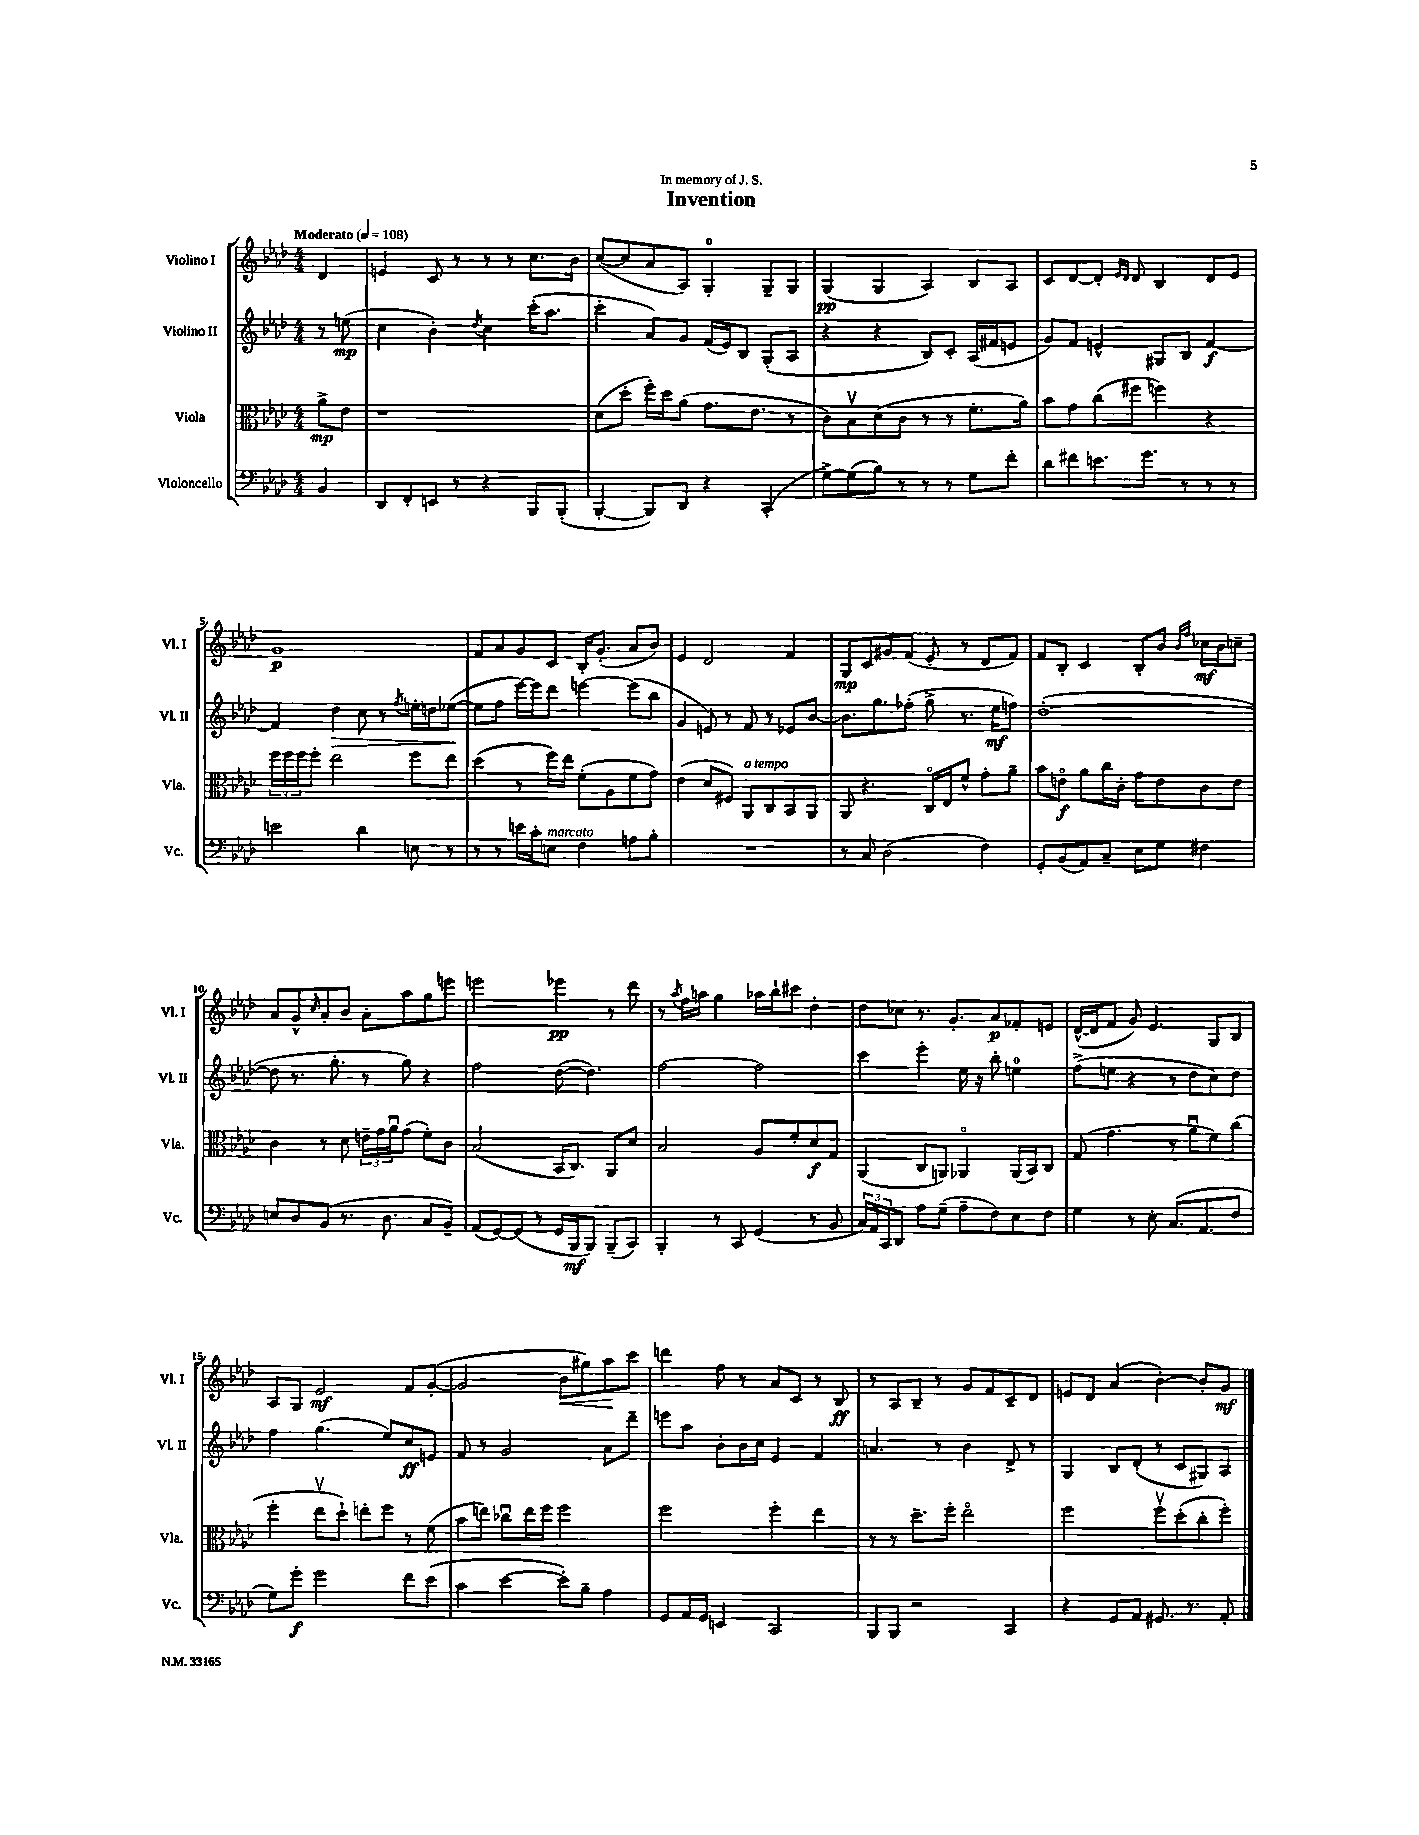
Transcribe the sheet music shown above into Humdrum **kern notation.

**kern	**dynam	**kern	**dynam	**kern	**dynam	**kern	**dynam
*part4	*part4	*part3	*part3	*part2	*part2	*part1	*part1
*staff4	*staff4	*staff3	*staff3	*staff2	*staff2	*staff1	*staff1
*I"Violoncello	*	*I"Viola	*	*I"Violino II	*	*I"Violino I	*
*I'Vc.	*	*I'Vla.	*	*I'Vl. II	*	*I'Vl. I	*
*clefF4	*	*clefC3	*	*clefG2	*	*clefG2	*
*k[b-e-a-d-]	*	*k[b-e-a-d-]	*	*k[b-e-a-d-]	*	*k[b-e-a-d-]	*
*M4/4	*	*M4/4	*	*M4/4	*	*M4/4	*
*MM108	*	*MM108	*	*MM108	*	*MM108	*
=	=	=	=	=	=	=	=
!	!	!	!	!	!	!LO:TX:a:B:t=Moderato	!
4BB-/	.	8a-^\L	mp	8r	.	4d-/	.
.	.	8e-\J	.	(8een\	mp	.	.
=1	=1	=1	=1	=1	=1	=1	=1
8DD-/L	.	1r	.	4cc\	.	4en/	.
8FF'/	.	.	.	.	.	.	.
8EEn/J	.	.	.	4b-'\)	.	8c/	.
8r	.	.	.	.	.	8r	.
.	.	.	.	8qdd-/	.	.	.
4r	.	.	.	4cc\	.	8r	.
.	.	.	.	.	.	8r	.
8BBB-/L	.	.	.	(16ccc'\KL	.	8.cc\L	.
.	.	.	.	8.aa-\J	.	.	.
(8BBB-'/J	.	.	.	.	.	.	.
.	.	.	.	.	.	16b-\Jk	.
=2	=2	=2	=2	=2	=2	=2	=2
[4BBB-'/	.	(8d-\L	.	4ccc'\	.	([8cc/L	.
.	.	8dd-'\J	.	.	.	8cc/]	.
8BBB-/L])	.	16ff'\LL)	.	8a-/L)	.	8a-/	.
.	.	16dd-\J	.	.	.	.	.
8DD-/J	.	(8a-\J	.	8g/J	.	8A-/J)	.
4r	.	8.g\L	.	(16f/LL	.	4G'/	.
.	.	.	.	16e-/J)	.	.	.
.	.	.	.	8B-/J	.	.	.
.	.	8.e-\J	.	.	.	.	.
(4CC'/	.	.	.	(8G'/L	.	8G~/L	.
.	.	8r	.	8A-/J	.	8G/J	.
=3	=3	=3	=3	=3	=3	=3	=3
[8G^\L)	.	8c\L)	.	4r	.	(4G/	pp
(8G\]	.	8B-v\	.	.	.	.	.
8B-\J)	.	(8d-\	.	4r	.	4G/	.
8r	.	8c\J	.	.	.	.	.
8r	.	8r	.	8B-/L)	.	4A-/)	.
8r	.	8r	.	8c'/J	.	.	.
8G\L	.	8.f'\L	.	(16A-/LL	.	8B-/L	.
.	.	.	.	16f#X/J	.	.	.
8f'\J	.	.	.	8en/J	.	8A-/J	.
.	.	16a-\Jk)	.	.	.	.	.
=4	=4	=4	=4	=4	=4	=4	=4
8d-\L	.	8b-\L	.	8g/L)	.	8c/L	.
8f#X\	.	8g\	.	8f/J	.	[8d-/	.
8.en\	.	(8cc\	.	4en^^/	.	8d-'/J]	.
.	.	.	.	.	.	16qqe-/LL	.
.	.	.	.	.	.	16qqd-/JJ	.
.	.	8ff#X\J	.	.	.	8d-/	.
8.g\J	.	.	.	.	.	.	.
.	.	4ffn\)	.	8G#X/L	.	4B-/	.
8r	.	.	.	8B-/J	.	.	.
8r	.	4r	.	[4f/	f	8d-/L	.
8r	.	.	.	.	.	8e-/J	.
!!LO:LB:g=z
=5	=5	=5	=5	=5	=5	=5	=5
2en\	.	24ff\LL	.	4f/]	.	1g	p
.	.	24ff\	.	.	.	.	.
.	.	24ff\J	.	.	.	.	.
.	.	8ff'\J	.	.	.	.	.
!	!	!	!	!	!LO:HP:b	!	!
.	.	2ee-\	.	4dd-\	>	.	.
4d-\	.	.	.	8cc\	.	.	.
.	.	.	.	8r	.	.	.
.	.	.	.	8qff/	.	.	.
8En\	.	8ff\L	.	16een'\LL	.	.	.
.	.	.	.	16ddn\J	.	.	.
8r	.	8ee-\J	.	([8ee-X\J	.	.	.
.	.	.	.	.	]	.	.
=6	=6	=6	=6	=6	=6	=6	=6
8r	.	(4dd-\	.	8ee-\L]	.	8f/L	.
8r	.	.	.	8ff\J	.	8a-/	.
16en\LL	.	8r	.	[16eee-\LL)	.	8g/	.
16c'\J	.	.	.	16eee-\J]	.	.	.
!LO:TX:a:i:t=marcato	!	!	!	!	!	!	!
8En\J	.	16ff\LL)	.	8ddd-\J	.	8c/J	.
.	.	16ee-\JJ	.	.	.	.	.
4F\	.	(8f'\L	.	[4eeen\	.	16B-'/KL	.
.	.	.	.	.	.	(8.g'/J	.
.	.	8A-\	.	.	.	.	.
8An\L	.	8f\	.	(8eee\L]	.	8a-/L	.
8B-'\J	.	8g\J)	.	8bb-\J	.	8b-/J)	.
=7	=7	=7	=7	=7	=7	=7	=7
1r	.	(4e-\	.	4g/	.	4e-/	.
.	.	8d-/L	.	8en/)	.	2d-/	.
.	.	8F#X/J)	.	8r	.	.	.
!	!	!LO:TX:a:i:t=a tempo	!	!	!	!	!
.	.	8AA-/L	.	8f/	.	.	.
.	.	8C/	.	8r	.	.	.
.	.	8BB-/	.	8e-X/L	.	4f/	.
.	.	8AA-/J	.	[8b-/J	.	.	.
=8	=8	=8	=8	=8	=8	=8	=8
8r	.	8AA-/	.	8.b-\L]	.	8G/L	mp
8C/	.	4.r	.	.	.	8c/	.
.	.	.	.	8.gg\	.	.	.
(2D-\	.	.	.	.	.	8g#X/	.
.	.	.	.	(8ff-X'\J	.	(8f/J	.
.	.	16C/LL	.	8gg^\	.	8e-'/	.
.	.	16E-/J	.	.	.	.	.
.	.	8f^^/J	.	8.r	.	8r	.
4F\)	.	8g'\L	.	.	.	8d-/L	.
.	.	.	.	16ee-\KL	mf	.	.
.	.	8a-~\J	.	8ffn\J)	.	8f/J)	.
=9	=9	=9	=9	=9	=9	=9	=9
8GG'/L	.	8b-\L	.	([1dd-'	.	8f/L	.
(8BB-/	.	8en\J	f	.	.	8B-'/J	.
8AA-/)	.	8a-\L	.	.	.	4c/	.
8C~/J	.	16cc\L	.	.	.	.	.
.	.	16c'\JJ	.	.	.	.	.
8E-\L	.	8g\L	.	.	.	8B-'/L	.
8G\J	.	8e\	.	.	.	8b-/J	.
.	.	.	.	.	.	16qqb-/LL	.
.	.	.	.	.	.	16qqff/JJ	.
4F#X\	.	8c\	.	.	.	16cc-X\LL	mf
.	.	.	.	.	.	16b-\J	.
.	.	8e\J	.	.	.	8ccn~\J	.
!!LO:LB:g=z
=10	=10	=10	=10	=10	=10	=10	=10
8En/L	.	4c\	.	8dd-\]	.	8a-/L	.
8D-/	.	.	.	8.r	.	8g^^/	.
.	.	.	.	.	.	16qqcc/	.
(8BB-/J	.	8r	.	.	.	8a-'/	.
.	.	.	.	8.gg'\	.	.	.
8.r	.	8d-\	.	.	.	8b-/J	.
.	.	24en~\LL	.	8r	.	8a-'\L	.
.	.	24g\	.	.	.	.	.
8.D-\	.	.	.	.	.	.	.
.	.	24a-u\J	.	.	.	.	.
.	.	(8g\J	.	8gg\)	.	8aa-\	.
8C/L	.	8f'\L)	.	4r	.	8gg\	.
8BB-~/J)	.	8c\J	.	.	.	8eeen\J	.
=11	=11	=11	=11	=11	=11	=11	=11
(8AA-/L	.	(2B-/	.	2ff\	.	2eeen\	.
[8GG/)	.	.	.	.	.	.	.
(8GG/J]	.	.	.	.	.	.	.
8r	.	.	.	.	.	.	.
16GG/LL	.	16BB-/KL	.	([8dd-\	.	4eee-X\	pp
16BBB-/J	mf	8.C/J)	.	.	.	.	.
8BBB-/J)	.	.	.	4.dd-\])	.	.	.
(8BBB-~/L	.	8AA-/L	.	.	.	8r	.
8CC/J)	.	8d-/J	.	.	.	8ddd-\	.
=12	=12	=12	=12	=12	=12	=12	=12
4BBB-'/	.	2B-/	.	[2ff\	.	8r	.
.	.	.	.	.	.	8qaa-/	.
.	.	.	.	.	.	16ff\LL	.
.	.	.	.	.	.	16aan\JJ	.
8r	.	.	.	.	.	4gg\	.
8CC/	.	.	.	.	.	.	.
(4GG/	.	8A-/L	.	2ff\]	.	16aa-X\LL	.
.	.	.	.	.	.	16bb-`\J	.
.	.	8f'/	.	.	.	8ccc#X\J	.
8r	.	8d-/	f	.	.	4dd-'\	.
8BB-/	.	8G/J	.	.	.	.	.
=13	=13	=13	=13	=13	=13	=13	=13
24C/LL)	.	(4AA-/	.	4ccc\	.	8dd-\L	.
24AA-/	.	.	.	.	.	.	.
24CC/J	.	.	.	.	.	.	.
8DD-/J	.	.	.	.	.	8cc-X\J	.
8A-\L	.	8C/L	.	4eee-'\	.	8.r	.
(8G~\J	.	8AAn/J)	.	.	.	.	.
.	.	.	.	.	.	8.g'/L	.
8A-~\L	.	4AA-X/	.	16ee-\	.	.	.
.	.	.	.	16r	.	.	.
8F\)	.	.	.	8bb-'\	.	8a-/	p
8E-\	.	(16AA-/LL	.	4een\	.	8f-X'/	.
.	.	16BB-/J)	.	.	.	.	.
8F\J	.	8C/J	.	.	.	8en/J	.
=14	=14	=14	=14	=14	=14	=14	=14
4G\	.	(8G/	.	(8ff^\L	.	([16d-^^/LL	.
.	.	.	.	.	.	16d-/J]	.
.	.	4.g\	.	8een\J	.	8f/J	.
8r	.	.	.	4r	.	8g/)	.
8E-'\	.	.	.	.	.	4.e-/	.
(8.C/L	.	8r	.	8r	.	.	.
.	.	8a-u\L	.	8dd-\L	.	.	.
8.AA-/	.	.	.	.	.	.	.
.	.	8f\)	.	8cc\)	.	8G/L	.
8F/J	.	(8cc\J	.	8dd-\J	.	8B-/J	.
!!LO:LB:g=z
=15	=15	=15	=15	=15	=15	=15	=15
8G\L)	.	4ff'\	.	4ff\	.	8A-/L	.
8g'\J	f	.	.	.	.	8G/J	.
2g\	.	8ee-v\L	.	(4.gg\	.	2e-/	mf
.	.	8dd-`\J)	.	.	.	.	.
.	.	8een'\L	.	.	.	.	.
.	.	8ff\J	.	8ee-/L)	.	.	.
8f\L	.	8r	.	8cc/	ff	8f/L	.
(8e-\J	.	(8f\	.	8en/J	.	([8g'/J	.
=16	=16	=16	=16	=16	=16	=16	=16
4c\	.	8b-\L	.	8f/	.	2g/]	.
.	.	8een\J)	.	8r	.	.	.
[4e-\	.	8cc-Xu\L	.	2g/	.	.	.
.	.	16ee\L	.	.	.	.	.
.	.	16ff\JJ	.	.	.	.	.
!	!	!	!	!	!	!	!LO:HP:b
8e-'\L])	.	2ff\	.	.	.	8b-\L	<
8B-~\J	.	.	.	.	.	8gg#X\)	.
4A-\	.	.	.	8a-\L	.	8aa-\	.
.	.	.	.	8ddd-~\J	.	8ccc\J	[
=17	=17	=17	=17	=17	=17	=17	=17
8GG/L	.	2ff\	.	8eeen\L	.	4dddn\	.
16AA-/L	.	.	.	8aa-\J	.	.	.
16GG/JJ	.	.	.	.	.	.	.
4EEn/	.	.	.	8b-'\L	.	8ff\	.
.	.	.	.	16b-\L	.	8r	.
.	.	.	.	16cc\JJ	.	.	.
2CC/	.	4ff'\	.	4e-/	.	8a-/L	.
.	.	.	.	.	.	8c/J	.
.	.	4ee-\	.	4f/	.	8r	.
.	.	.	.	.	.	8B-/	ff
=18	=18	=18	=18	=18	=18	=18	=18
8BBB-/L	.	8r	.	4.an/	.	8r	.
8BBB-/J	.	8r	.	.	.	8A-/L	.
2r	.	8.dd-~\L	.	.	.	8B-~/J	.
.	.	.	.	8r	.	8r	.
.	.	16ff'\Jk	.	.	.	.	.
.	.	2ee-\	.	4b-\	.	8g/L	.
.	.	.	.	.	.	8f/	.
4CC/	.	.	.	8d-^/	.	8c~/	.
.	.	.	.	8r	.	8d-/J	.
=19	=19	=19	=19	=19	=19	=19	=19
4r	.	2ff\	.	4G/	.	8en/L	.
.	.	.	.	.	.	8d-/J	.
8GG/L	.	.	.	8B-/L	.	(4a-/	.
8AA-/J	.	.	.	(8d-'/J	.	.	.
8.GG#X/	.	8ffv\L	.	8r	.	[4b-'\)	.
.	.	(8dd-'\	.	8c/L	.	.	.
8.r	.	.	.	.	.	.	.
.	.	8cc'\	.	8G#X/)	.	8b-'/L]	.
8AA-'/	.	8ff'\J)	.	8A-/J	.	8g/J	mf
==	==	==	==	==	==	==	==
*-	*-	*-	*-	*-	*-	*-	*-
